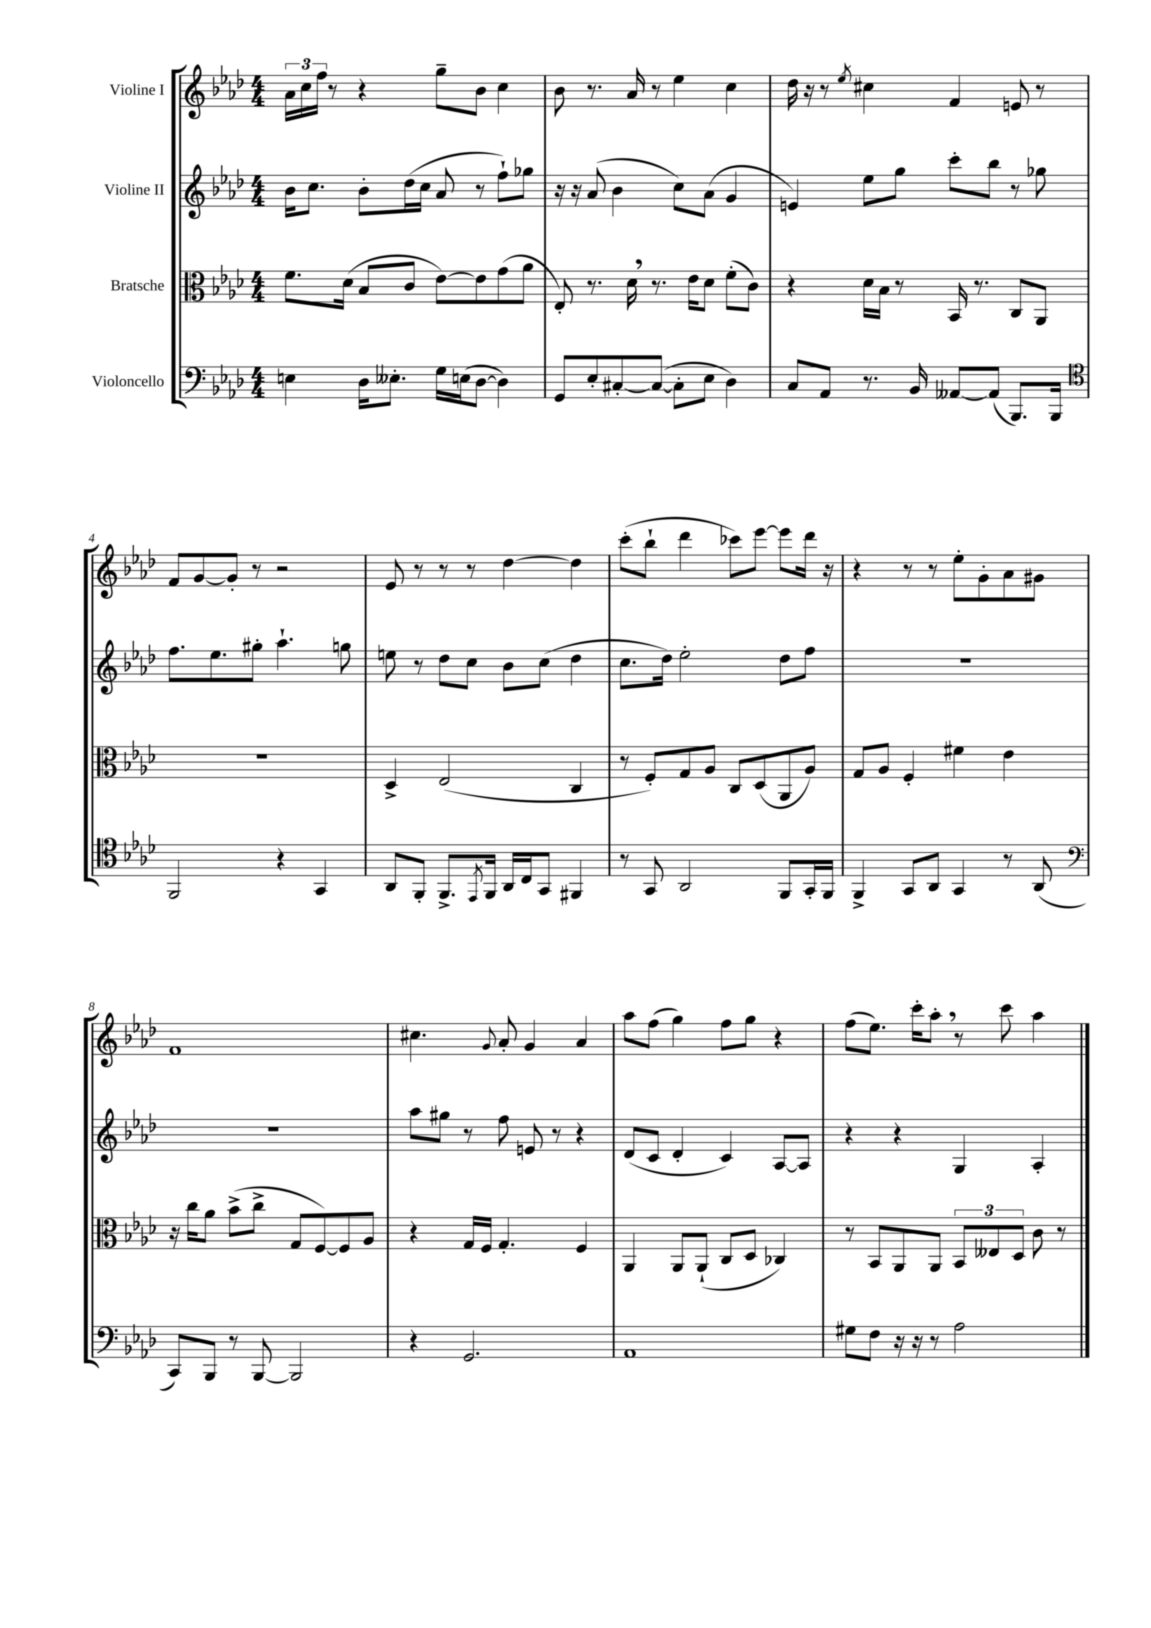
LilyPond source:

<<
\new StaffGroup <<
\new Staff = "s0" \with { instrumentName = "Violine I" } {
    \clef treble \key aes \major \numericTimeSignature \time 4/4
    \tuplet 3/2 { aes'16 c''16 f''16 } r8 r4 g''8-- bes'8 c''4 |
    bes'8 r8. aes'16 r8 ees''4 c''4 |
    des''16 r16 r8 \acciaccatura { ees''8 } cis''4 f'4 e'8 r8 |
    f'8 g'8~ g'8-. r8 r2 |
    ees'8 r8 r8 r8 des''4~ des''4 |
    c'''8-.( bes''8-! des'''4 ces'''8) ees'''8~ ees'''8 des'''16 r16 |
    r4 r8 r8 ees''8-. g'8-. aes'8 gis'8 |
    f'1 |
    cis''4. \appoggiatura { g'8 } aes'8-. g'4 aes'4 |
    aes''8 f''8( g''4) f''8 g''8 r4 |
    f''8( ees''8.) c'''16-. aes''8-. \breathe r8 c'''8 aes''4 \bar "|." |
}
\new Staff = "s1" \with { instrumentName = "Violine II" } {
    \clef treble \key aes \major \numericTimeSignature \time 4/4
    bes'16 c''8. bes'8-. des''16( c''16 aes'8 r8 f''8-!) ges''8 |
    r16 r16 aes'8( bes'4 c''8) aes'8( g'4 |
    e'4) ees''8 g''8 c'''8-. bes''8 r8 ges''8 |
    f''8. ees''8. gis''8-. aes''4.-! g''8 |
    e''8 r8 des''8 c''8 bes'8 c''8( des''4 |
    c''8. des''16) ees''2-. des''8 f''8 |
    R1 |
    R1 |
    aes''8 gis''8 r8 f''8 e'8 r8 r4 |
    des'8( c'8 des'4-. c'4) aes8~ aes8 |
    r4 r4 g4 aes4-. \bar "|." |
}
\new Staff = "s2" \with { instrumentName = "Bratsche" } {
    \clef alto \key aes \major \numericTimeSignature \time 4/4
    f'8. des'16( bes8 c'8 ees'8~) ees'8 g'8( aes'8 |
    ees8-.) r8. des'16 \breathe r8. ees'16 des'8 f'8-.( c'8) |
    r4 des'16 bes16 r8 bes,16 r8. c8 aes,8 |
    R1 |
    des4-> ees2( c4 |
    r8 f8-.) g8 aes8 c8 des8( aes,8 aes8) |
    g8 aes8 f4-. fis'4 ees'4 |
    r16 c''16 aes'8 bes'8->( c''8-> g8 f8~) f8 aes8 |
    r4 g16 f16 g4.-. f4 |
    aes,4 aes,8 aes,8-!( c8 des8 ces4) |
    r8 bes,8 aes,8 aes,8 \tuplet 3/2 { bes,8 eeses8 des8 } c'8 r8 \bar "|." |
}
\new Staff = "s3" \with { instrumentName = "Violoncello" } {
    \clef bass \key aes \major \numericTimeSignature \time 4/4
    e4 des16 eeses8.-. g16 e16( des8~ des4) |
    g,8 ees8-. cis8~-. cis8~( cis8-. ees8 des4) |
    c8 aes,8 r8. bes,16 aeses,8~ aeses,8( bes,,8.) bes,,16 |
    \clef tenor f,2 r4 g,4 |
    aes,8 f,8-. f,8.-> \acciaccatura { ees,8 } f,16 aes,16 c16 g,8 fis,4 |
    r8 g,8 aes,2 f,8 g,16-. f,16 |
    f,4-> g,8 aes,8 g,4 r8 aes,8( |
    \clef bass c,8) bes,,8 r8 bes,,8~ bes,,2 |
    r4 g,2. |
    aes,1 |
    gis8 f8 r16 r16 r8 aes2 \bar "|." |
}
>>
>>
